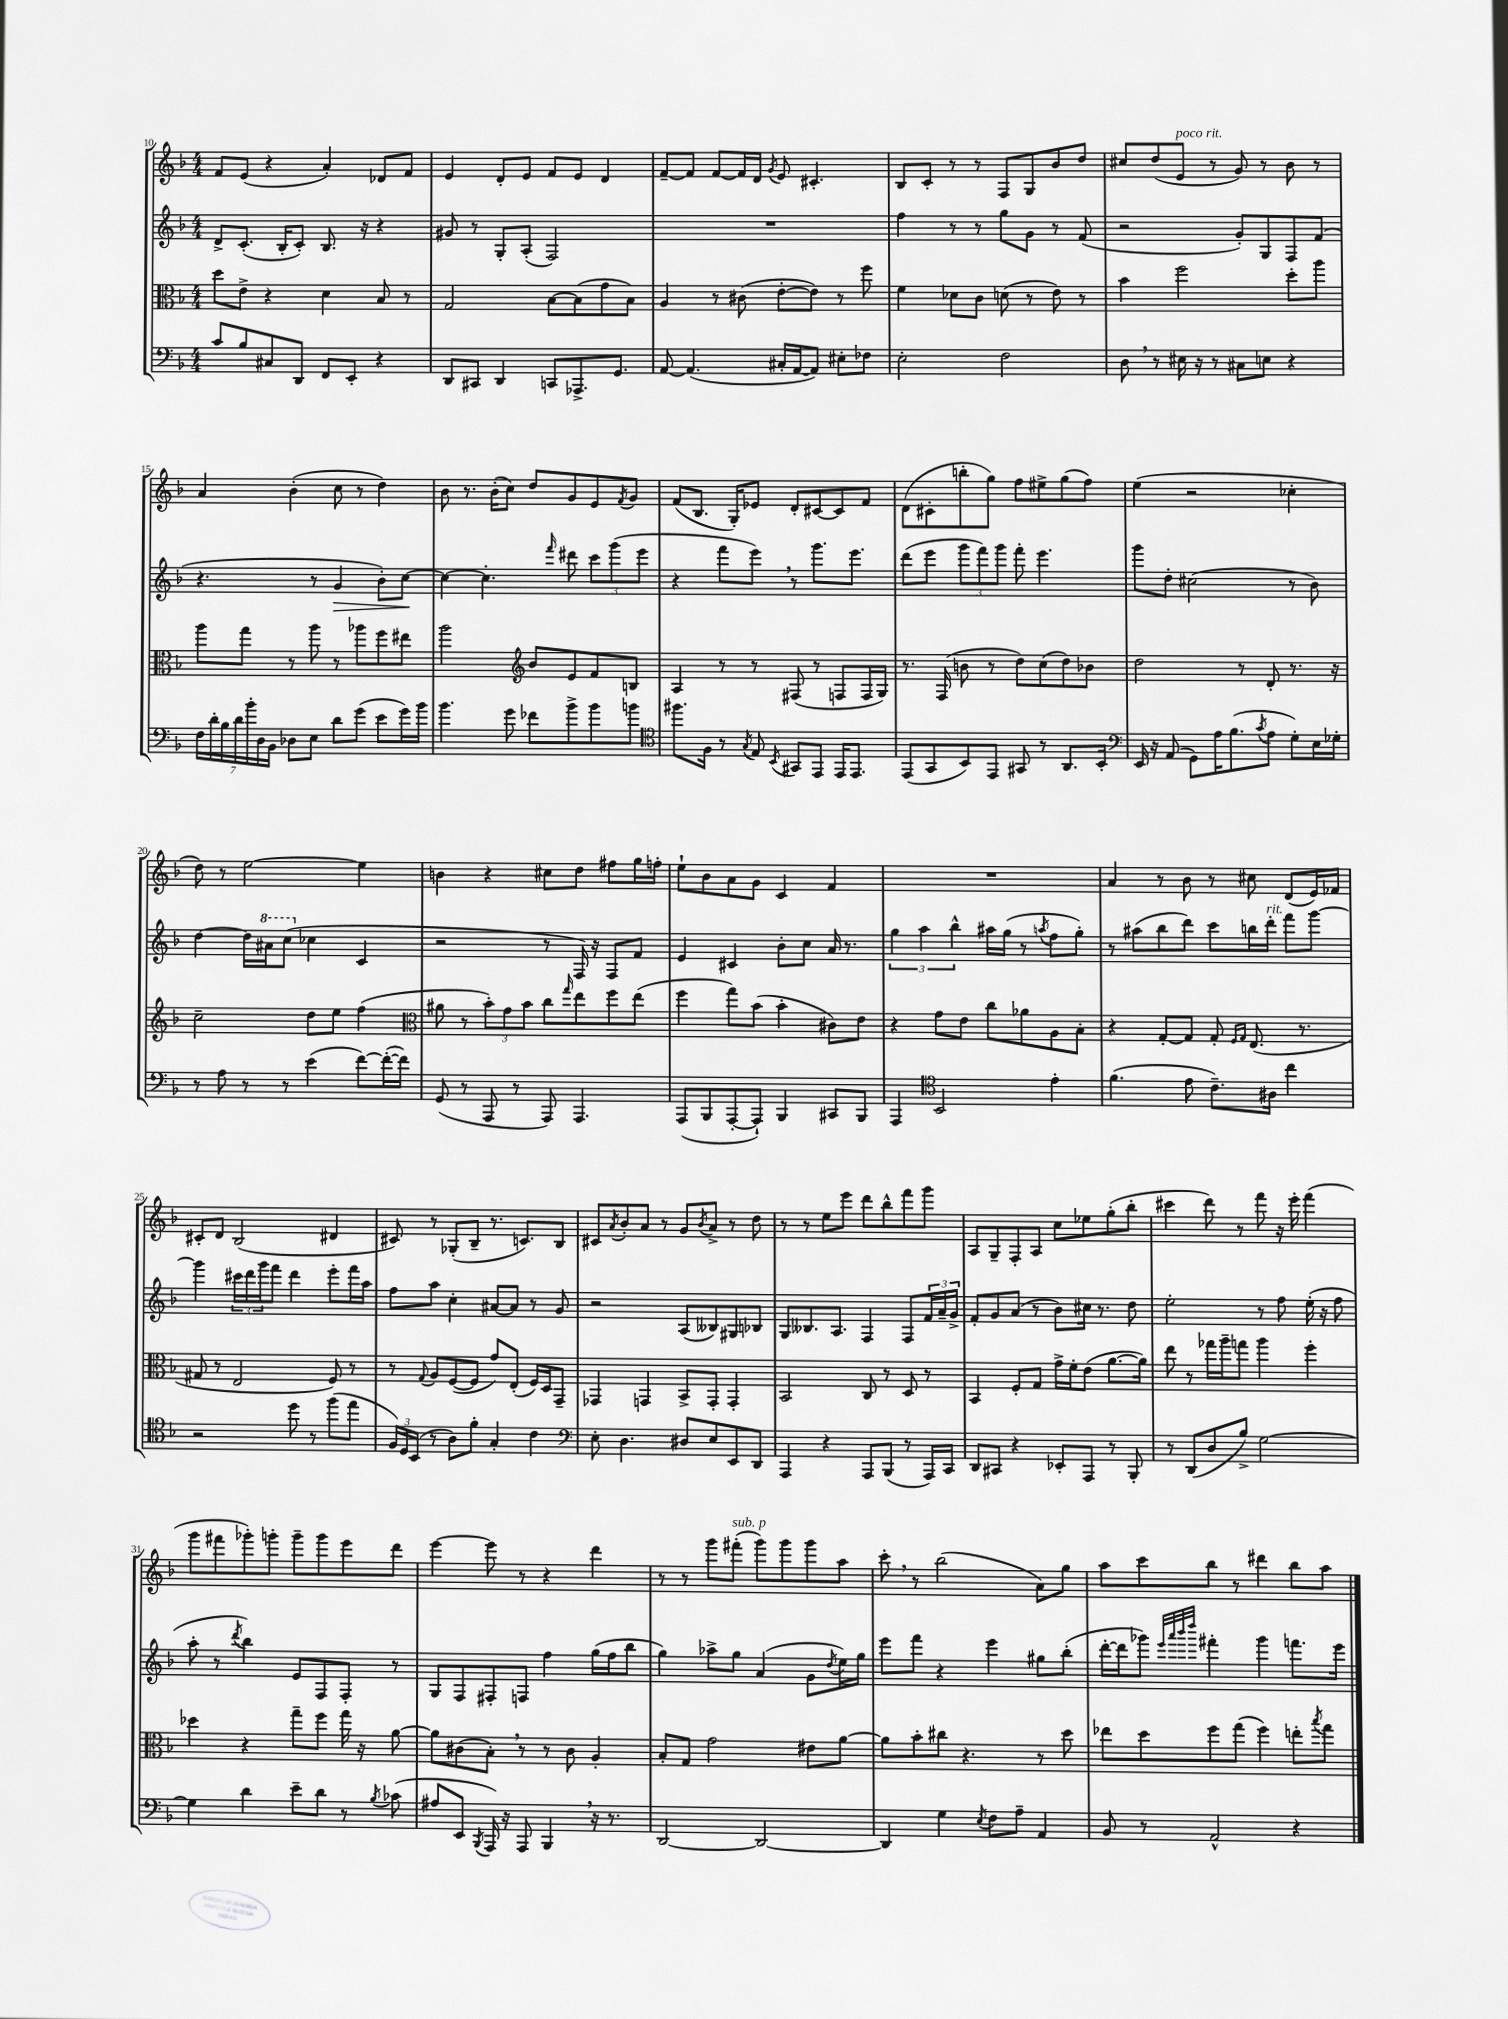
<<
\new StaffGroup <<
\new Staff = "s0" {
    \clef treble \key f \major \numericTimeSignature \time 4/4
    f'8 e'8( r4 a'4-.) des'8 f'8 |
    e'4 d'8-. e'8 f'8 e'8 d'4 |
    f'8~-- f'8 f'8~ f'16 d'16 \acciaccatura { g'8 } e'8 cis'4.-. |
    bes8 c'8-. r8 r8 f8 g8 bes'8 d''8 |
    cis''8 d''8( e'8^\markup { \italic "poco rit." } r8 g'8) r8 bes'8 r8 |
    a'4 bes'4-.( c''8 r8 d''4) |
    bes'8 r8. bes'16-.( c''8) d''8 g'8 e'8 \acciaccatura { f'8 } g'8 |
    f'8( bes8. g16-.) ees'8 d'8-. cis'8~ cis'8 f'8 |
    d'8( cis'8-. b''8-. g''8) f''8 eis''8-> g''8( f''8) |
    e''4( r2 ces''4-. |
    d''8) r8 e''2~ e''4 |
    b'4 r4 cis''8 d''8 fis''8 g''16 f''16-. |
    e''8-! bes'8 a'8 g'8 c'4 f'4 |
    R1 |
    a'4 r8 bes'8 r8 cis''8 d'8( e'16) fes'16 |
    cis'8-. d'8 bes2( dis'4 |
    cis'8) r8 ges8-.( bes8-- r8. c'8.) bes8 |
    cis'8 \acciaccatura { a'8 } bes'8-. a'8 r8 g'8 \acciaccatura { bes'8 } a'8-> r8 d''8 |
    r8 r8 e''8 e'''8 d'''8 bes''8-^ f'''8 g'''8 |
    a8 g8-- f8-. a8 c''8 ees''8 g''8-.( bes''8-. |
    cis'''4 d'''8) r8 f'''8 r16 e'''16-. f'''4( |
    g'''8 fis'''8 ges'''8-.) g'''8-. g'''8-- g'''8 e'''8 d'''8 |
    e'''4~ e'''8 r8 r4 d'''4 |
    r8 r8 g'''8 fis'''8-.^\markup { \italic "sub. p" }( g'''8) g'''8 g'''8 a''8 |
    c'''8-. \breathe r8 bes''2( a'8) g''8 |
    a''8 c'''8 bes''8 r8 dis'''4 bes''8 a''8 \bar "|." |
}
\new Staff = "s1" {
    \clef treble \key f \major \numericTimeSignature \time 4/4
    d'8-> c'8.-.( bes16-. c'8-.) bes8. r16 r4 |
    gis'8 r8 g8-. a8-.( f2) |
    R1 |
    f''4 r8 r8 g''8 g'8 r8 f'8( |
    r2 g'8-.) g8 f8 f'8( |
    r4. r8 g'4\> bes'8-.) c''8~\! |
    c''4~ c''4.-. \grace { f'''16 } dis'''8 \tuplet 3/2 { c'''8 g'''8( e'''8 } |
    r4 f'''8 e'''8) \breathe r8 g'''8. e'''8. |
    d'''8( e'''8 \tuplet 3/2 { g'''8 f'''8) g'''8 } f'''8-. e'''4. |
    g'''8 d''8-. cis''2( r8 bes'8) |
    d''4~ d''16 \ottava #1 ais''16 c'''8( \ottava #0 ces''4 c'4 |
    r2 r8 f16) r16 f8 f'8 |
    e'4 cis'4 bes'8-. c''8 a'16 r8. |
    \tuplet 3/2 { g''4 a''4 bes''4-^ } ais''16 g''16( r8 \acciaccatura { a''8 } f''8 g''8-.) |
    r8 ais''8( bes''8 d'''8) c'''8 b''16 d'''16-.^\markup { \italic "rit." } f'''8 g'''8~ |
    g'''4 \tuplet 3/2 { cis'''16 d'''16 g'''16 } f'''8 d'''4 e'''8-. f'''16 a''16 |
    f''8 a''8 c''4-. ais'8~ ais'8 r8 g'8 |
    r2 a8( beses8) gis8 bes8 |
    g8 beses8. a8. f4 f8 \tuplet 3/2 { f'16 a'16-- g'16-> } |
    f'8-. g'8 a'8( r8 bes'8) cis''16 r8. d''8 |
    e''2-. r8 f''8 e''16-.( r16 f''8 |
    a''8-. r8 \acciaccatura { d'''8 } bes''4) e'8 f8 f8-. r8 |
    g8 f8 fis8-. f8 f''4 g''16( f''16 bes''8 |
    g''4) aes''8-> g''8 a'4( g'8 \acciaccatura { d''8 } e''16) g''16 |
    e'''8 f'''8 r4 e'''4 gis''8 bes''8-.( |
    d'''16~-. d'''16 ges'''8) \grace { e'''32 a'''32 bes'''32 d''''32 } fis'''4-. ges'''4 f'''8. e'''16 \bar "|." |
}
\new Staff = "s2" {
    \clef alto \key f \major \numericTimeSignature \time 4/4
    d''8 e'8-> r4 d'4 bes8 r8 |
    g2 bes8~ bes8( g'8 bes8) |
    a4 r8 cis'8( e'8~-. e'8) r8 f''8 |
    f'4 des'8 c'8 d'8( r8 e'8) r8 |
    bes'4 f''2 d''8-. a''8 |
    a''8 g''8 r8 a''8 r8 aes''8 f''8 eis''8 |
    a''2 \clef treble bes'8 e'8 f'8 b8 |
    a4 r8 r8 fis8( r8 f8 f16 g16) |
    r8. f16( b'8 r8 d''8) c''8( d''8) bes'8 |
    d''2 r8 d'8-. r8. r16 |
    c''2-- d''8 e''8 f''4( |
    \clef alto ais'8 r8 \tuplet 3/2 { bes'8-.) g'8 bes'8 } c''8 \grace { g''16 } e''8 f''8 e''8( |
    f''4 g''8) bes'8( bes'4-. cis'8) e'8 |
    r4 g'8 e'8 c''8 aes'8 a8 bes8-. |
    r4 g8~-. g8 g8-. \grace { f16 g16 } e8.( r8. |
    gis8 r8 e2 f8) r8 |
    r8 \appoggiatura { g8 } a8 f8~( f8 g'8) e8-.( f16) d16 g,8-- |
    ges,4 g,4 bes,8-> g,8-. g,4-. |
    bes,2 c8 r8 d8 r8 |
    bes,4 f8-. g8 g'16-> f'16-. e'8( a'8.~ a'16) |
    e''8 r8 ges''16 a''16-- g''8 a''4 f''4-. |
    des''4 r4 g''8-- f''8 g''16 r16 a'8~ |
    a'8 cis'8( bes8-.) \breathe r8 r8 cis'8 a4-. |
    bes8-. g8 g'2 eis'8 a'8~ |
    a'8 bes'8-. cis''8 r4. r8 d''8 |
    ees''8 d''8 f''8 g''8( f''4) e''8-. \acciaccatura { bes''8 } g''8 \bar "|." |
}
\new Staff = "s3" {
    \clef bass \key f \major \numericTimeSignature \time 4/4
    c'8 bes8 cis8 d,8 f,8 e,8-. r4 |
    d,8 cis,8 d,4 c,8 aes,,8.-> g,8. |
    a,8~ a,4.( cis16-. a,16~ a,8) eis8-. fes8 |
    e2-. f2 |
    d8 \breathe r8 eis16 r16 r8 cis8 e8 r4 |
    \tuplet 7/4 { f16 d'16-. bes16 d'16 bes'16-. d16 bes,16 } des8 e8 d'8 g'8( e'8 g'16) bes'16 |
    bes'4. g'8 fes'8 bes'8-> bes'8 b'8 |
    \clef tenor fis''8. f16 r8 \acciaccatura { g8 } e8 \acciaccatura { bes,8 } gis,8 e,8 e,16 e,8. |
    e,8( g,8 bes,8) e,8 gis,8 r8 a,8. bes,16-. |
    \clef bass e,16 r16 a,8( g,8) a16 bes8.( \acciaccatura { c'8 } a8 g8-.) e16 ges16-. |
    r8 a8 r8 r8 e'4( f'8~) f'16~-.( f'16) |
    g,8( r8 a,,8 r8 a,,8) a,,4. |
    a,,8( bes,,8 a,,8~-. a,,8-!) bes,,4 cis,8 bes,,8 |
    a,,4 \clef tenor bes,2 e'4-. |
    f'4.( e'8 c'8.--) ais16 c''4 |
    r2 d''8 r8 f''8( e''8 |
    \tuplet 3/2 { f16) d16 bes,16( } r8 a8) f'8-. g4-. c'4 |
    \clef bass e8-. d4. dis8 e8 e,8 d,8 |
    a,,4 r4 a,,8 bes,,8( r8 a,,16) c,16 |
    d,8 cis,8 r4 ees,8-. a,,8 r8 bes,,8-. |
    r8 d,8( d8 bes8->) g2~ |
    g4 d'4 e'8-- d'8 r8 \acciaccatura { bes8 } ces'8( |
    ais8 e,8 \acciaccatura { bes,,8 } a,,16) r16 a,,8 bes,,4 \breathe r16 r8. |
    d,2~ d,2~ |
    d,4 g4 \acciaccatura { e8 } f8 a8-- a,4 |
    bes,8 r8 a,2-^ r4 \bar "|." |
}
>>
>>
\layout { \context { \Score currentBarNumber = #10 } }
